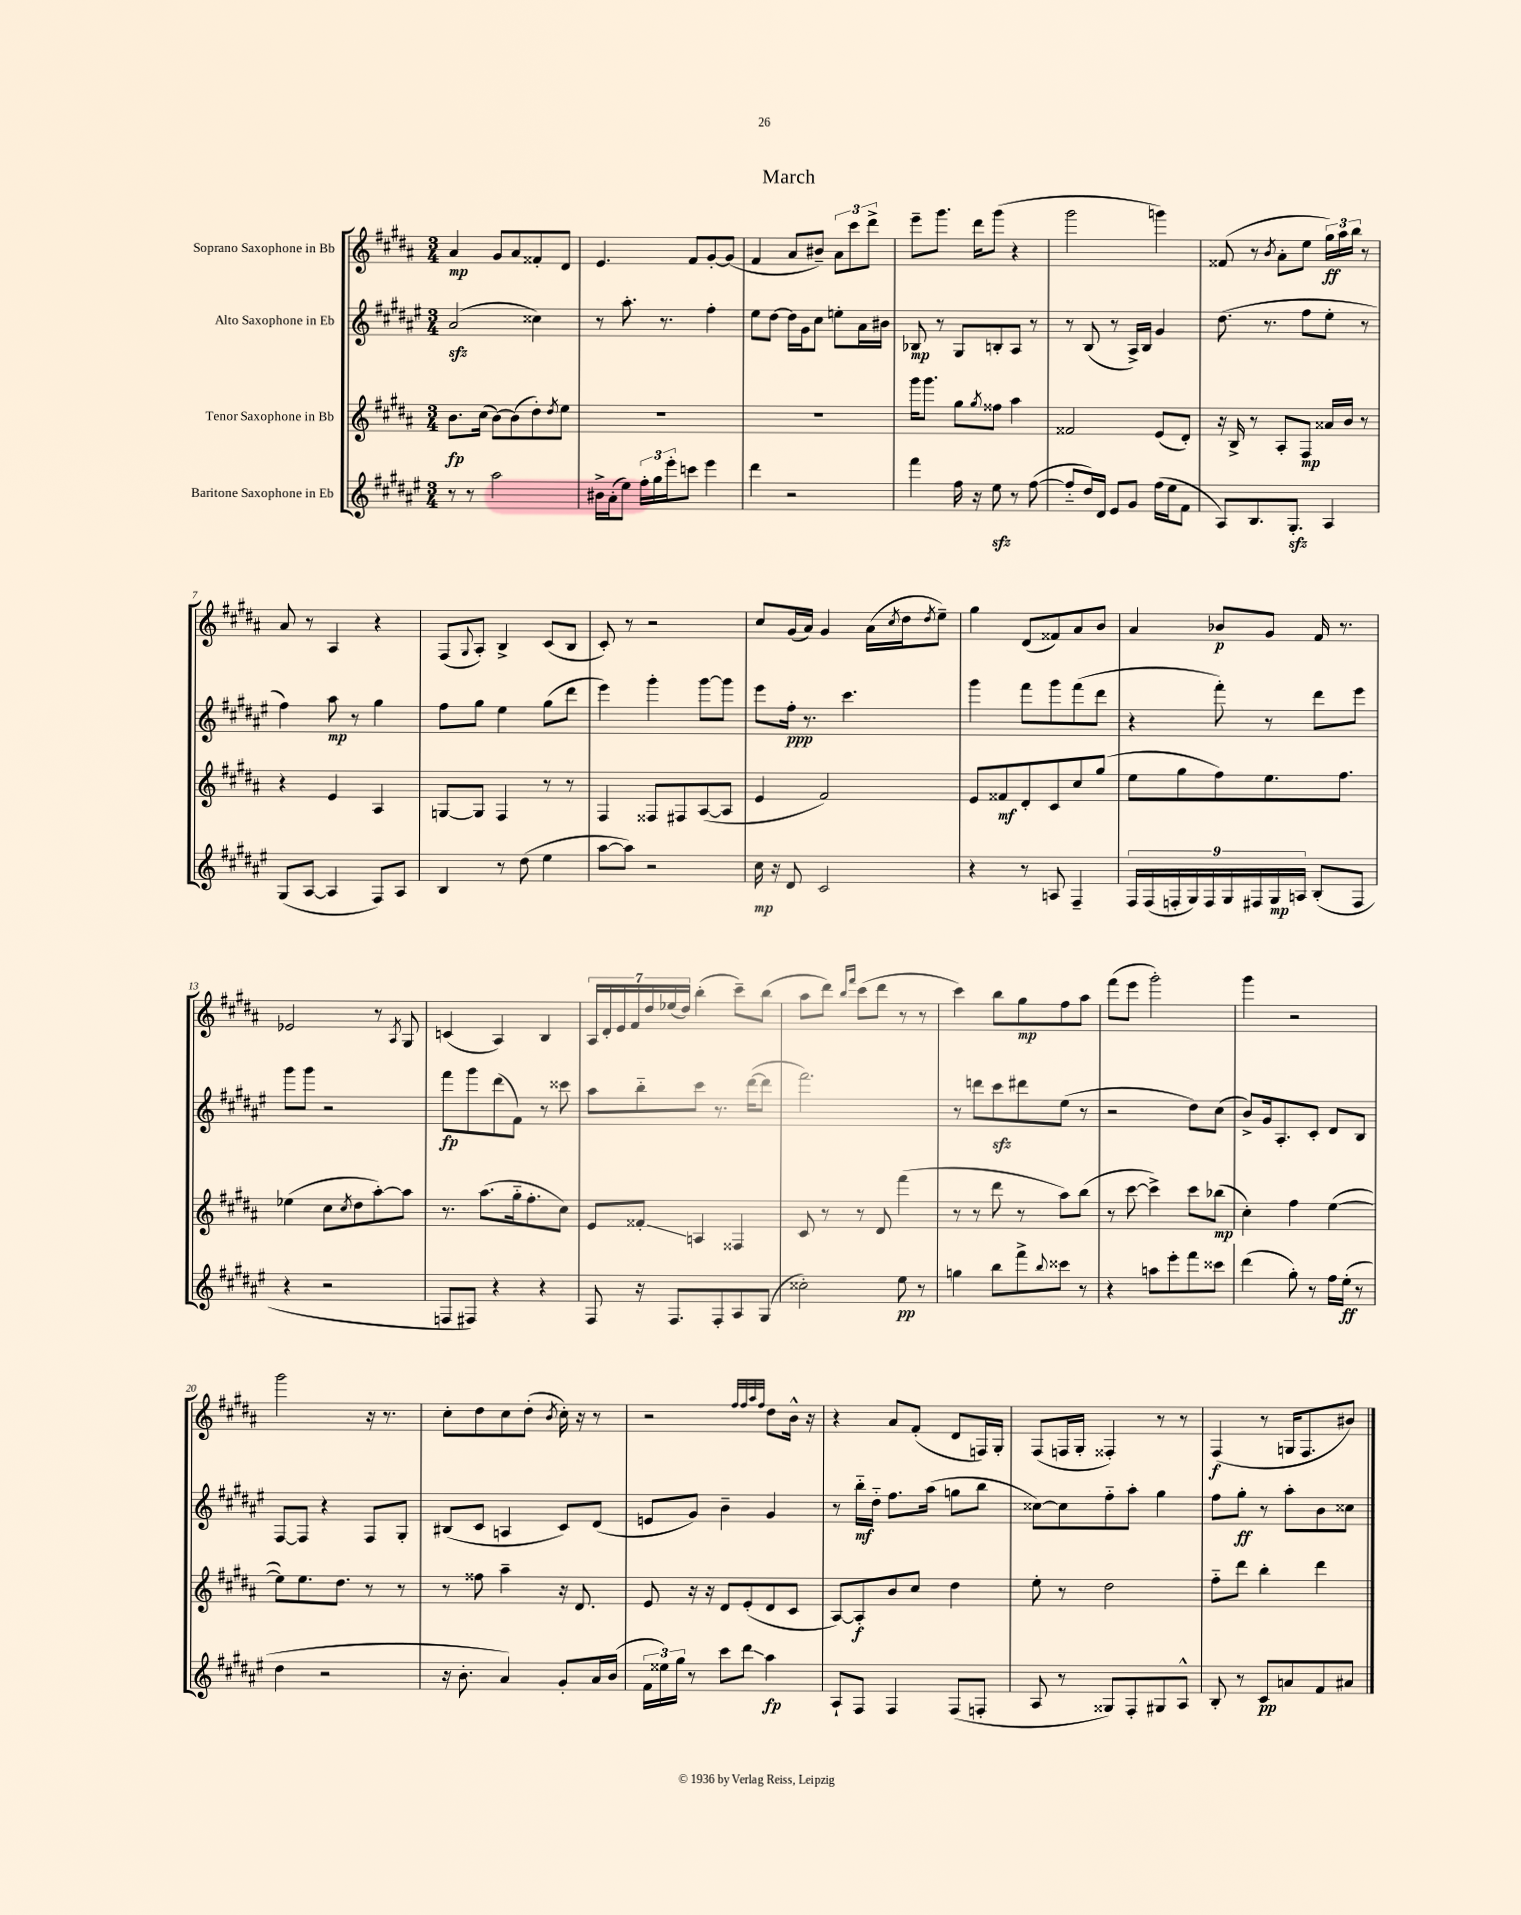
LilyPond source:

\header { title = "March" }
<<
\new StaffGroup <<
\new Staff = "s0" \with { instrumentName = "Soprano Saxophone in Bb" } {
    \clef treble \key b \major \numericTimeSignature \time 3/4
    ais'4\mp gis'8 ais'8 fisis'8-. dis'8 |
    e'4. fis'8 gis'8~-. gis'8( |
    fis'4 ais'8 bis'8--) \tuplet 3/2 { ais'8 cis'''8 dis'''8-> } |
    e'''8-- gis'''8. dis'''16 gis'''8( r4 |
    gis'''2 g'''4) |
    fisis'8( r8 \acciaccatura { b'8 } ais'8-. e''8 \tuplet 3/2 { gis''16\ff) ais''16 b''16 } r8 |
    ais'8 r8 ais4 r4 |
    fis8( \appoggiatura { gis8 } ais8-.) b4-> cis'8( b8 |
    cis'8-.) r8 r2 |
    cis''8 gis'16( ais'16) gis'4 ais'16( \acciaccatura { cis''8 } dis''16 \acciaccatura { dis''8 } e''8--) |
    gis''4 dis'8( fisis'8) ais'8 b'8 |
    ais'4 bes'8\p gis'8 fis'16 r8. |
    ees'2 r8 \acciaccatura { ais8 } gis8 |
    c'4( ais4) b4 |
    \tuplet 7/4 { ais16 dis'16-. e'16 fis'16 dis''16 ees''16( dis''16) } b''4-.( cis'''8--) b''8( |
    ais''8 dis'''8) \grace { b''16 fis'''16 } cis'''8( dis'''8 r8 r8 |
    cis'''4) b''8 gis''8\mp fis''8 ais''8 |
    fis'''8( e'''8 gis'''2-.) |
    gis'''4 r2 |
    gis'''2 r16 r8. |
    cis''8-. dis''8 cis''8 dis''8-.( \acciaccatura { b'8 } cis''16-.) r16 r8 |
    r2 \grace { fis''32 fis''32 ais''32 fis''32 } dis''8 b'16-^ r16 |
    r4 ais'8 fis'8-.( dis'8 f16) gis16-. |
    fis8( f16 gis16-. fisis4-.) r8 r8 |
    fis4\f( r8 g16 fis8. bis'8) \bar "|." |
}
\new Staff = "s1" \with { instrumentName = "Alto Saxophone in Eb" } {
    \clef treble \key fis \major \numericTimeSignature \time 3/4
    ais'2\sfz( cisis''4) |
    r8 ais''8.-. r8. fis''4-. |
    eis''8 dis''8~ dis''16 gis'16 cis''8 e''8-. ais'16 bis'16 |
    bes8\mp r8 gis8 b8-. ais8 r8 |
    r8 b8( r8 ais16->) b16 gis'4 |
    dis''8.( r8. fis''8 eis''8-. r8 |
    fis''4) ais''8\mp r8 gis''4 |
    fis''8 gis''8 eis''4 gis''8( dis'''8 |
    eis'''4) gis'''4-. gis'''8~ gis'''8 |
    eis'''8 fis''16-.\ppp r8. cis'''4. |
    gis'''4 fis'''8 gis'''8 fis'''8( dis'''8 |
    r4 fis'''8-.) r8 dis'''8 eis'''8 |
    gis'''8 gis'''8 r2 |
    fis'''8\fp gis'''8 dis'''8( fis'8) r8 cisis'''8 |
    ais''8 b''8-_ cis'''8 r8. dis'''16~( dis'''8 |
    fis'''2.) |
    r8 d'''8 cis'''8\sfz dis'''8 eis''8( r8 |
    r2 dis''8) cis''8( |
    b'8->) gis'16 ais8.-. cis'8-. dis'8 b8 |
    fis8~ fis8 r4 fis8 gis8-. |
    bis8( cis'8 a4 cis'8) dis'8( |
    e'8 gis'8) b'4-- gis'4 |
    r8 b''16-_\mf dis''16-_ fis''8. ais''16( g''8 b''8 |
    cisis''8~) cisis''8 fis''8-_ ais''8-. gis''4 |
    fis''8 gis''8-.\ff r8 ais''8-. b'8 cisis''8 \bar "|." |
}
\new Staff = "s2" \with { instrumentName = "Tenor Saxophone in Bb" } {
    \clef treble \key b \major \numericTimeSignature \time 3/4
    b'8.\fp cis''16( b'8~) b'8( dis''8-.) \acciaccatura { dis''8 } e''8 |
    R2. |
    R2. |
    gis'''16 gis'''8. gis''8 \acciaccatura { gis''8 } fisis''8 ais''4 |
    fisis'2 e'8( dis'8-.) |
    r16 b16-> r8 ais8-. fis8\mp aisis'16 b'16 r8 |
    r4 e'4 ais4 |
    g8~ g8 fis4 r8 r8 |
    fis4 fisis8 fis8 ais8~( ais8 |
    e'4 fis'2) |
    e'8 fisis'8\mf dis'8-. cis'8 cis''8 gis''8( |
    e''8 gis''8 fis''8) e''8. fis''8. |
    ees''4( cis''8 \acciaccatura { cis''8 } dis''8 ais''8~-.) ais''8 |
    r8. ais''8.( gis''16-_ fis''8.-. cis''8) |
    e'8 fisis'8-.\glissando a4 fisis4 |
    cis'8 r8 r8 dis'8 fis'''4( |
    r8 r8 dis'''8 r8 ais''8) b''8( |
    r8 cis'''8~ cis'''4->) cis'''8 bes''8\mp( |
    cis''4-.) fis''4 e''4~( |
    e''8) e''8. dis''8. r8 r8 |
    r8 fisis''8 ais''4-- r16 dis'8. |
    e'8 r16 r16 dis'8 e'8-.( dis'8 cis'8 |
    ais8~) ais8-.\f b'8 cis''8 dis''4 |
    e''8-. r8 dis''2 |
    fis''8-_ dis'''8 b''4-. dis'''4 \bar "|." |
}
\new Staff = "s3" \with { instrumentName = "Baritone Saxophone in Eb" } {
    \clef treble \key fis \major \numericTimeSignature \time 3/4
    r8 r8 ais''2 |
    bis'16-> ais'16-.( eis''8) \tuplet 3/2 { fis''16-. gis''16 eis'''16-. } c'''8 eis'''4 |
    dis'''4 r2 |
    fis'''4 fis''16 r16 eis''8\sfz r8 fis''8~( |
    fis''8-_ dis''16) dis'16 eis'8 gis'8 fis''16( eis''16 fis'8 |
    ais8) b8. gis8.-.\sfz ais4 |
    gis8( ais8~ ais4 fis8) ais8 |
    b4 r8 dis''8( eis''4 |
    ais''8~ ais''8) r2 |
    cis''16\mp r16 dis'8 cis'2 |
    r4 r8 a8 fis4-- |
    \tuplet 9/8 { fis16 fis16( f16-. gis16) f16 gis16 fis16 gis16\mp a16 } b8-.( fis8 |
    r4 r2 |
    f8 fis8) r4 r4 |
    fis8 r16 fis8. fis8-. ais8 gis8( |
    cisis''2-.) eis''8\pp r8 |
    g''4 b''8 fis'''8-> \appoggiatura { b''8 } cisis'''8 r8 |
    r4 a''8 eis'''8-. fis'''8 cisis'''8 |
    dis'''4( gis''8-.) r8 fis''16 eis''16-.\ff( r8 |
    dis''4 r2 |
    r16 b'8.-. ais'4) gis'8-. ais'16 b'16( |
    \tuplet 3/2 { fis'16 eisis''16) gis''16 } r8 cis'''8 dis'''8\glissando ais''4\fp |
    ais8-! fis8 fis4 fis8( f8-. |
    ais8 r8 gisis8) fis8-. gis8 ais8-^ |
    b8-. r8 cis'8\pp a'8 fis'8 ais'8 \bar "|." |
}
>>
>>
